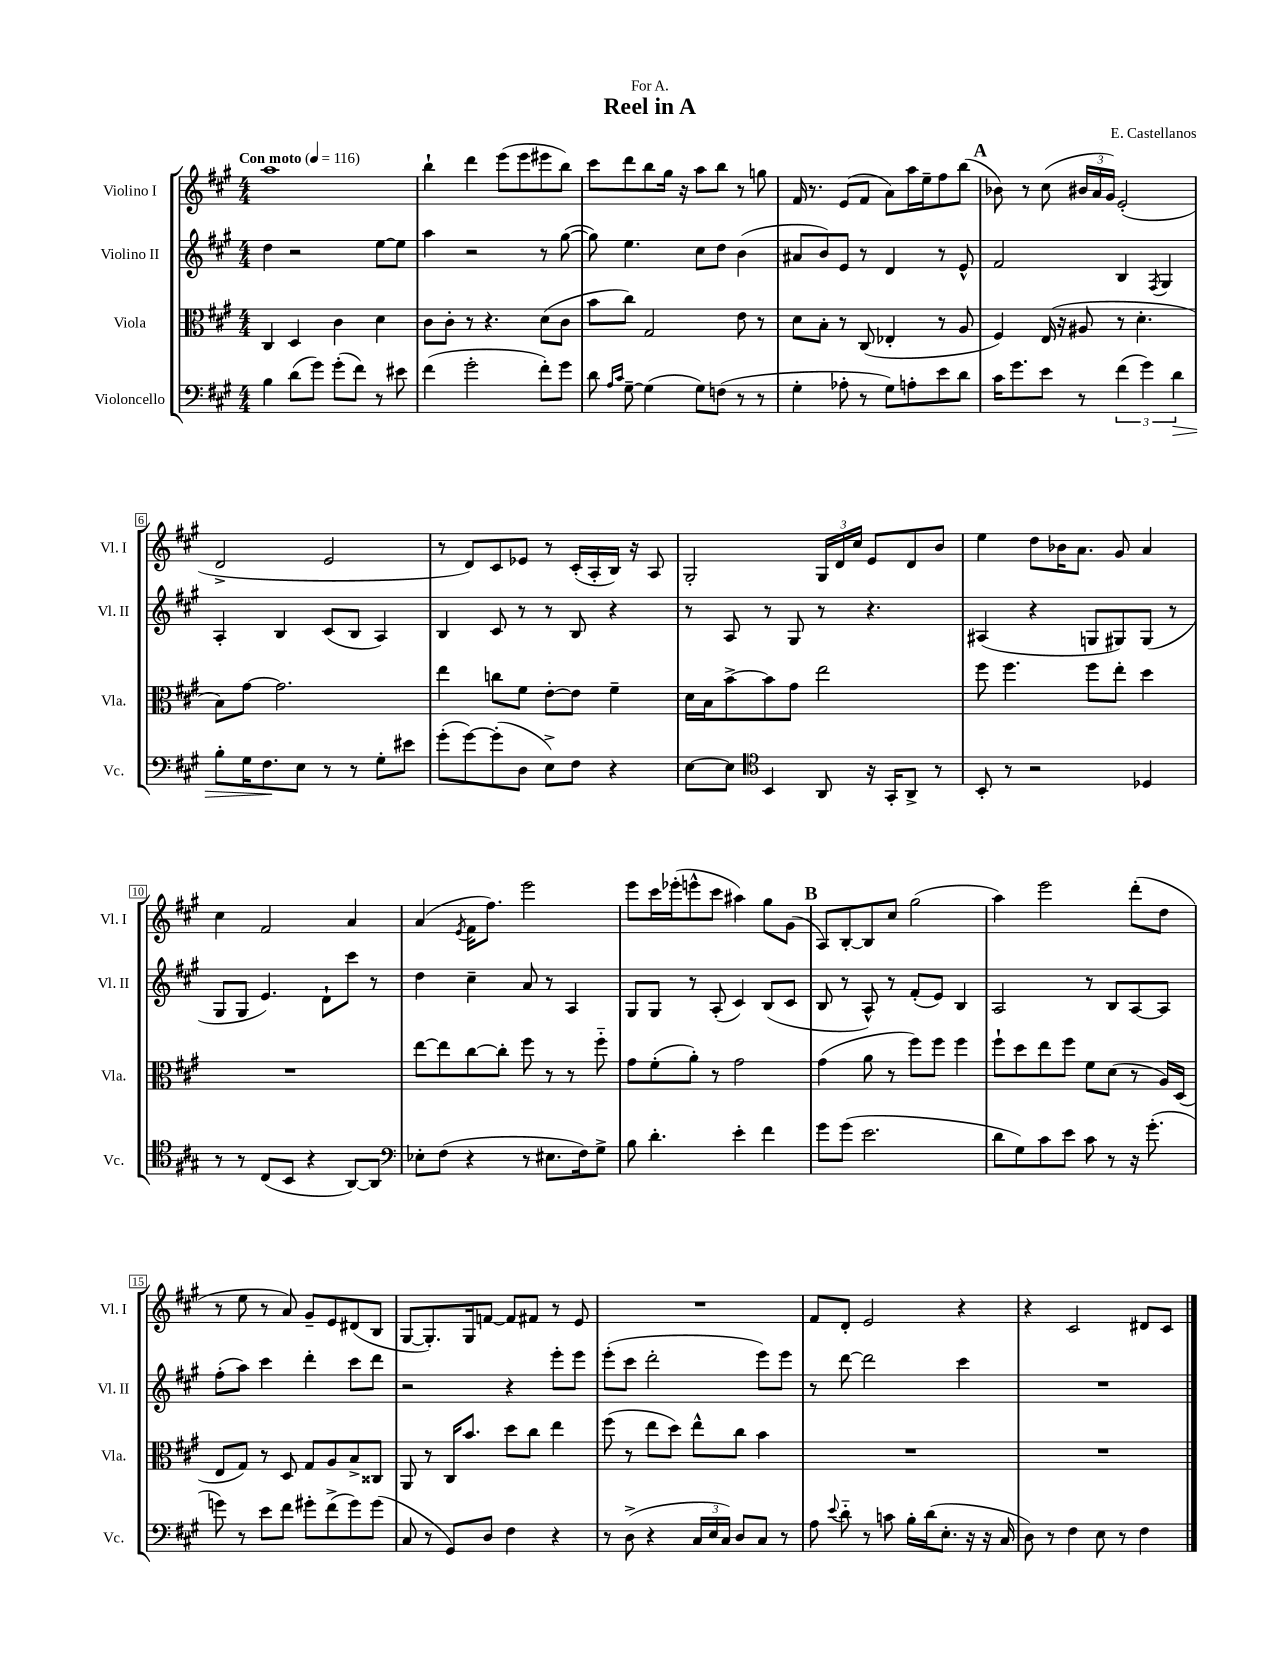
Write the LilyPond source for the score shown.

\header { title = "Reel in A" composer = "E. Castellanos" dedication = "For A." }
<<
\new StaffGroup <<
\new Staff = "s0" \with { instrumentName = "Violino I" shortInstrumentName = "Vl. I" } {
    \clef treble \key a \major \numericTimeSignature \time 4/4 \tempo "Con moto" 4 = 116
    \autoBeamOff a''1 |
    b''4-! d'''4 e'''8[( e'''8 eis'''8 b''8]) |
    cis'''8[ d'''8 b''8 gis''16] r16 a''8[ b''8] r8 g''8 |
    fis'16 r8. e'8[( fis'8] a'8[) a''16 e''16-- fis''8 b''8]( |
    \mark \markup { \bold "A" } bes'8) r8 cis''8( \tuplet 3/2 { bis'16[ a'16 gis'16]) } e'2-.( |
    d'2-> e'2 |
    r8 d'8[) cis'8 ees'8] r8 cis'16[-.( a16-. b16]) r16 a8 |
    gis2-. \tuplet 3/2 { gis16[ d'16 cis''16] } e'8[ d'8 b'8] |
    e''4 d''8[ bes'16 a'8.] gis'8 a'4 |
    cis''4 fis'2 a'4 |
    a'4( \acciaccatura { e'8 } fis'16[ fis''8.]) e'''2 |
    e'''8[ cis'''16 ees'''16-.( e'''8-^ cis'''8] ais''4) gis''8[ gis'8]( |
    \mark \markup { \bold "B" } a8[) b8~-. b8 cis''8] gis''2( |
    a''4) e'''2 d'''8[-.( d''8] |
    r8 e''8 r8 a'8) gis'8[-- e'8 dis'8( b8] |
    gis8[~ gis8.-.) gis16 f'8]~ f'8[ fis'8] r8 e'8 |
    R1 |
    fis'8[ d'8]-. e'2 r4 |
    r4 cis'2 dis'8[ cis'8] \bar "|." |
}
\new Staff = "s1" \with { instrumentName = "Violino II" shortInstrumentName = "Vl. II" } {
    \clef treble \key a \major \numericTimeSignature \time 4/4
    \autoBeamOff d''4 r2 e''8[~ e''8] |
    a''4 r2 r8 gis''8~( |
    gis''8) e''4. cis''8[ d''8] b'4( |
    ais'8[ b'8) e'8] r8 d'4 r8 e'8-^ |
    \mark \markup { \bold "A" } fis'2 b4 \acciaccatura { fis8 } gis4 |
    a4-. b4 cis'8[( b8] a4) |
    b4 cis'8 r8 r8 b8 r4 |
    r8 a8 r8 gis8 r8 r4. |
    ais4( r4 g8[ gis8) gis8]( r8 |
    gis8[ gis8] e'4.) d'8[-! cis'''8] r8 |
    d''4 cis''4-- a'8 r8 a4 |
    gis8[ gis8] r8 a8-.( cis'4) b8[( cis'8] |
    \mark \markup { \bold "B" } b8 r8 a8-^) r8 fis'8[-.( e'8]) b4 |
    a2 r8 b8[ a8~ a8] |
    fis''8[-.( a''8]) cis'''4 d'''4-. cis'''8[ d'''8] |
    r2 r4 e'''8[-. e'''8] |
    e'''8[-.( cis'''8] d'''2-. e'''8[) e'''8] |
    r8 d'''8~ d'''2 cis'''4 |
    R1 \bar "|." |
}
\new Staff = "s2" \with { instrumentName = "Viola" shortInstrumentName = "Vla." } {
    \clef alto \key a \major \numericTimeSignature \time 4/4
    \autoBeamOff cis4 d4 cis'4 d'4 |
    cis'8[ cis'8]-. r8 r4. d'8[( cis'8] |
    b'8[ cis''8]) gis2 e'8 r8 |
    d'8[ b8]-. r8 cis8( ees4-. r8 a8 |
    \mark \markup { \bold "A" } fis4) e16( r16 ais8 r8 d'4.-. |
    b8[) gis'8]~ gis'2. |
    e''4 c''8[ fis'8] e'8[~-. e'8] fis'4-- |
    d'16[ b16 b'8~-> b'8 gis'8] e''2 |
    fis''8 fis''4. fis''8[ e''8]-. d''4 |
    R1 |
    e''8[~ e''8 cis''8~ cis''8]-. fis''8 r8 r8 fis''8-_ |
    gis'8[ fis'8-.( a'8]-.) r8 gis'2 |
    \mark \markup { \bold "B" } gis'4( a'8 r8 fis''8[) fis''8] fis''4 |
    fis''8[-! d''8 e''8 fis''8] fis'8[ d'8]( r8 a16[) d16]( |
    e8[ gis8]) r8 d8 gis8[ a8 b8-> cisis8] |
    a,8 r8 cis16[ b'8.] d''8[ cis''8] e''4 |
    fis''8( r8 e''8[ d''8]) e''8[-^ cis''8] b'4 |
    R1 |
    R1 \bar "|." |
}
\new Staff = "s3" \with { instrumentName = "Violoncello" shortInstrumentName = "Vc." } {
    \clef bass \key a \major \numericTimeSignature \time 4/4
    \autoBeamOff b4 d'8[( gis'8]) gis'8[-.( fis'8]) r8 eis'8 |
    fis'4( gis'2-. fis'8[-.) gis'8] |
    d'8 \grace { a16[ cis'16] } gis8~-- gis4( gis8[) f8]( r8 r8 |
    gis4-. aes8-. r8 gis8[) a8-. e'8 d'8] |
    \mark \markup { \bold "A" } cis'16[ gis'8. e'8] r8 \tuplet 3/2 { fis'4( gis'4) d'4\> } |
    b8[-. gis16 fis8.\! e8] r8 r8 gis8[-. eis'8] |
    gis'8[-.( gis'8~) gis'8-.( d8] e8[->) fis8] r4 |
    e8[~ e8] \clef tenor b,4 a,8 r16 gis,16[-. a,8]-> r8 |
    b,8-. r8 r2 des4 |
    r8 r8 cis8[( b,8] r4 a,8[~) a,8] |
    \clef bass ees8[-. fis8]( r4 r8 eis8.[ fis16) gis8]-> |
    b8 d'4.-. e'4-. fis'4 |
    \mark \markup { \bold "B" } gis'8[ gis'8]( e'2. |
    d'8[ gis8) cis'8 e'8] cis'8 r8 r16 gis'8.-.( |
    g'8) r8 e'8[ fis'8] gis'8[-. fis'8->( gis'8) gis'8]( |
    cis8 r8 gis,8[) d8] fis4 r4 |
    r8 d8->( r4 \tuplet 3/2 { cis16[ e16 cis16]) } d8[ cis8] r8 |
    a8 \appoggiatura { e'8 } d'8-_ r8 c'8 b16[-. d'16( e8.]-. r16 r16 cis16 |
    d8) r8 fis4 e8 r8 fis4 \bar "|." |
}
>>
>>
\layout { \context { \Score \override BarNumber.stencil = #(make-stencil-boxer 0.1 0.3 ly:text-interface::print) } }
